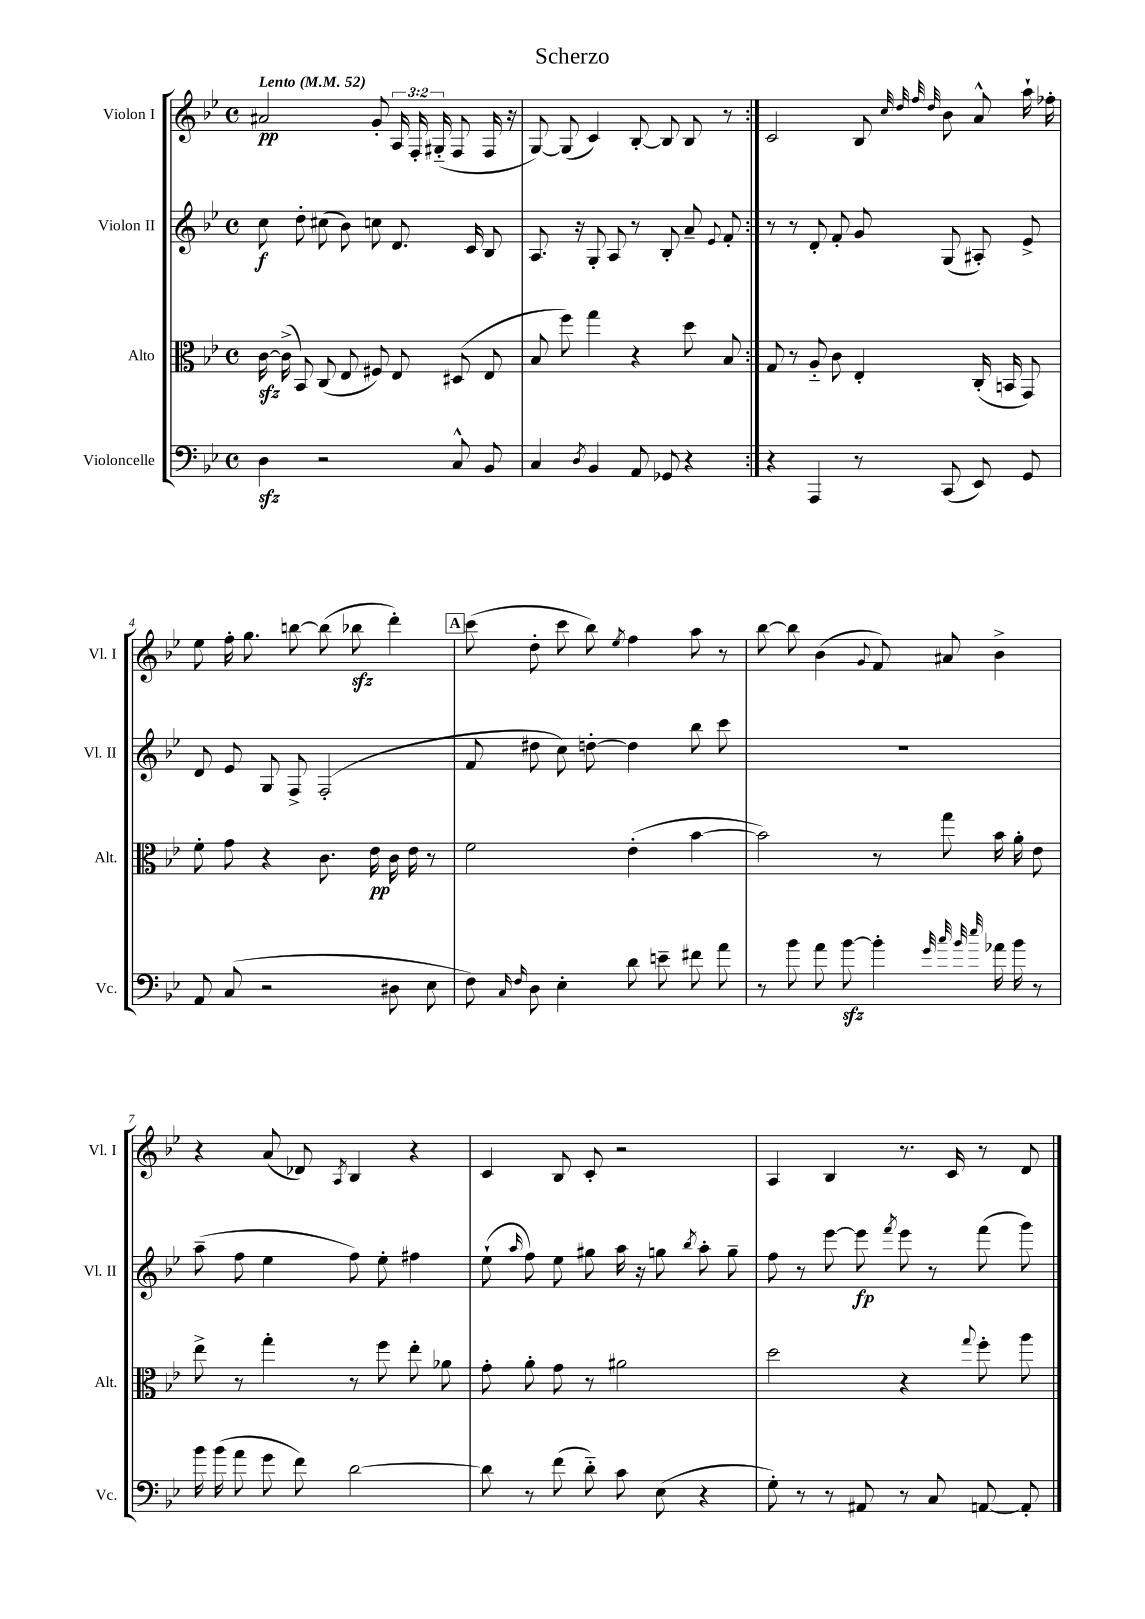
\header { title = "Scherzo" }
<<
\new StaffGroup <<
\new Staff = "s0" \with { instrumentName = "Violon I" shortInstrumentName = "Vl. I" } {
    \clef treble \key bes \major \defaultTimeSignature \time 4/4 \override Staff.TupletNumber.text = #tuplet-number::calc-fraction-text \tempo "Lento" 4 = 52
    \autoBeamOff \repeat volta 2 { ais'2\pp g'8-. \tuplet 3/2 { a16 f16-. gis16-_( } f8 f16 r16 |
    g8~) g8( c'4) bes8~-. bes8 bes8 r8 | }
    c'2 bes8 \grace { c''32 d''32 f''32 d''32 } bes'8 a'8-^ a''16-! fes''16-. |
    ees''8 f''16-. g''8. b''8~ b''8( bes''8\sfz d'''4-.) |
    \mark \markup { \box "A" } c'''8( d''8-. c'''8 bes''8) \acciaccatura { ees''8 } f''4 a''8 r8 |
    bes''8~ bes''8 bes'4( \appoggiatura { g'8 } f'8) ais'8 bes'4-> |
    r4 a'8( des'8) \acciaccatura { a8 } bes4 r4 |
    c'4 bes8 c'8-. r2 |
    a4 bes4 r8. c'16 r8 d'8 \bar "|." |
}
\new Staff = "s1" \with { instrumentName = "Violon II" shortInstrumentName = "Vl. II" } {
    \clef treble \key bes \major \defaultTimeSignature \time 4/4
    \autoBeamOff \repeat volta 2 { c''8\f d''8-. cis''8( bes'8) c''8 d'8. c'16 bes8 |
    a8. r16 g8-. a8 r8 bes8-. a'8-- \appoggiatura { ees'8 } f'8-. | }
    r8 r8 d'8-. f'8-. g'8 g8( ais8-.) ees'8-> |
    d'8 ees'8 g8 f8-> f2-.( |
    \mark \markup { \box "A" } f'8 dis''8 c''8) d''8~-. d''4 bes''8 c'''8 |
    R1 |
    a''8--( f''8 ees''4 f''8) ees''8-. fis''4 |
    ees''8-!( \grace { a''16 } f''8) ees''8 gis''8 a''16 r16 g''8 \acciaccatura { bes''8 } a''8-. g''8-- |
    f''8 r8 ees'''8~ ees'''8\fp \acciaccatura { f'''8 } ees'''8 r8 f'''8( g'''8) \bar "|." |
}
\new Staff = "s2" \with { instrumentName = "Alto" shortInstrumentName = "Alt." } {
    \clef alto \key bes \major \defaultTimeSignature \time 4/4
    \autoBeamOff \repeat volta 2 { c'16~\sfz c'16->( bes,8) c8( ees8 fis8) ees8 dis8( ees8 |
    bes8 f''8) g''4 r4 d''8 bes8 | }
    g8 r8 a8-_ c'8 ees4-. c16-.( b,16 g,8) |
    f'8-. g'8 r4 c'8. ees'16\pp c'16 ees'16 r8 |
    \mark \markup { \box "A" } f'2 ees'4-.( bes'4~ |
    bes'2) r8 g''8 bes'16 a'16-. ees'8 |
    ees''8-> r8 g''4-. r8 f''8 ees''8-. aes'8 |
    g'8-. a'8-. g'8 r8 ais'2 |
    d''2 r4 \appoggiatura { g''8 } f''8-. a''8 \bar "|." |
}
\new Staff = "s3" \with { instrumentName = "Violoncelle" shortInstrumentName = "Vc." } {
    \clef bass \key bes \major \defaultTimeSignature \time 4/4
    \autoBeamOff \repeat volta 2 { d4\sfz r2 c8-^ bes,8 |
    c4 \acciaccatura { d8 } bes,4 a,8 ges,8 r4 | }
    r4 a,,4 r8 c,8( ees,8) g,8 |
    a,8 c8( r2 dis8 ees8 |
    \mark \markup { \box "A" } f8) \grace { c16 f16 } d8 ees4-. d'8 e'8-- fis'8 a'8 |
    r8 bes'8 a'8 bes'8~\sfz bes'4-. \grace { g'32 c''32 bes'32 ees''32 } aes'16 bes'16 r8 |
    bes'16 bes'16( a'8 g'8 f'8) d'2~ |
    d'8 r8 f'8( d'8-_) c'8 ees8( r4 |
    g8-.) r8 r8 ais,8 r8 c8 a,8~ a,8-. \bar "|." |
}
>>
>>
